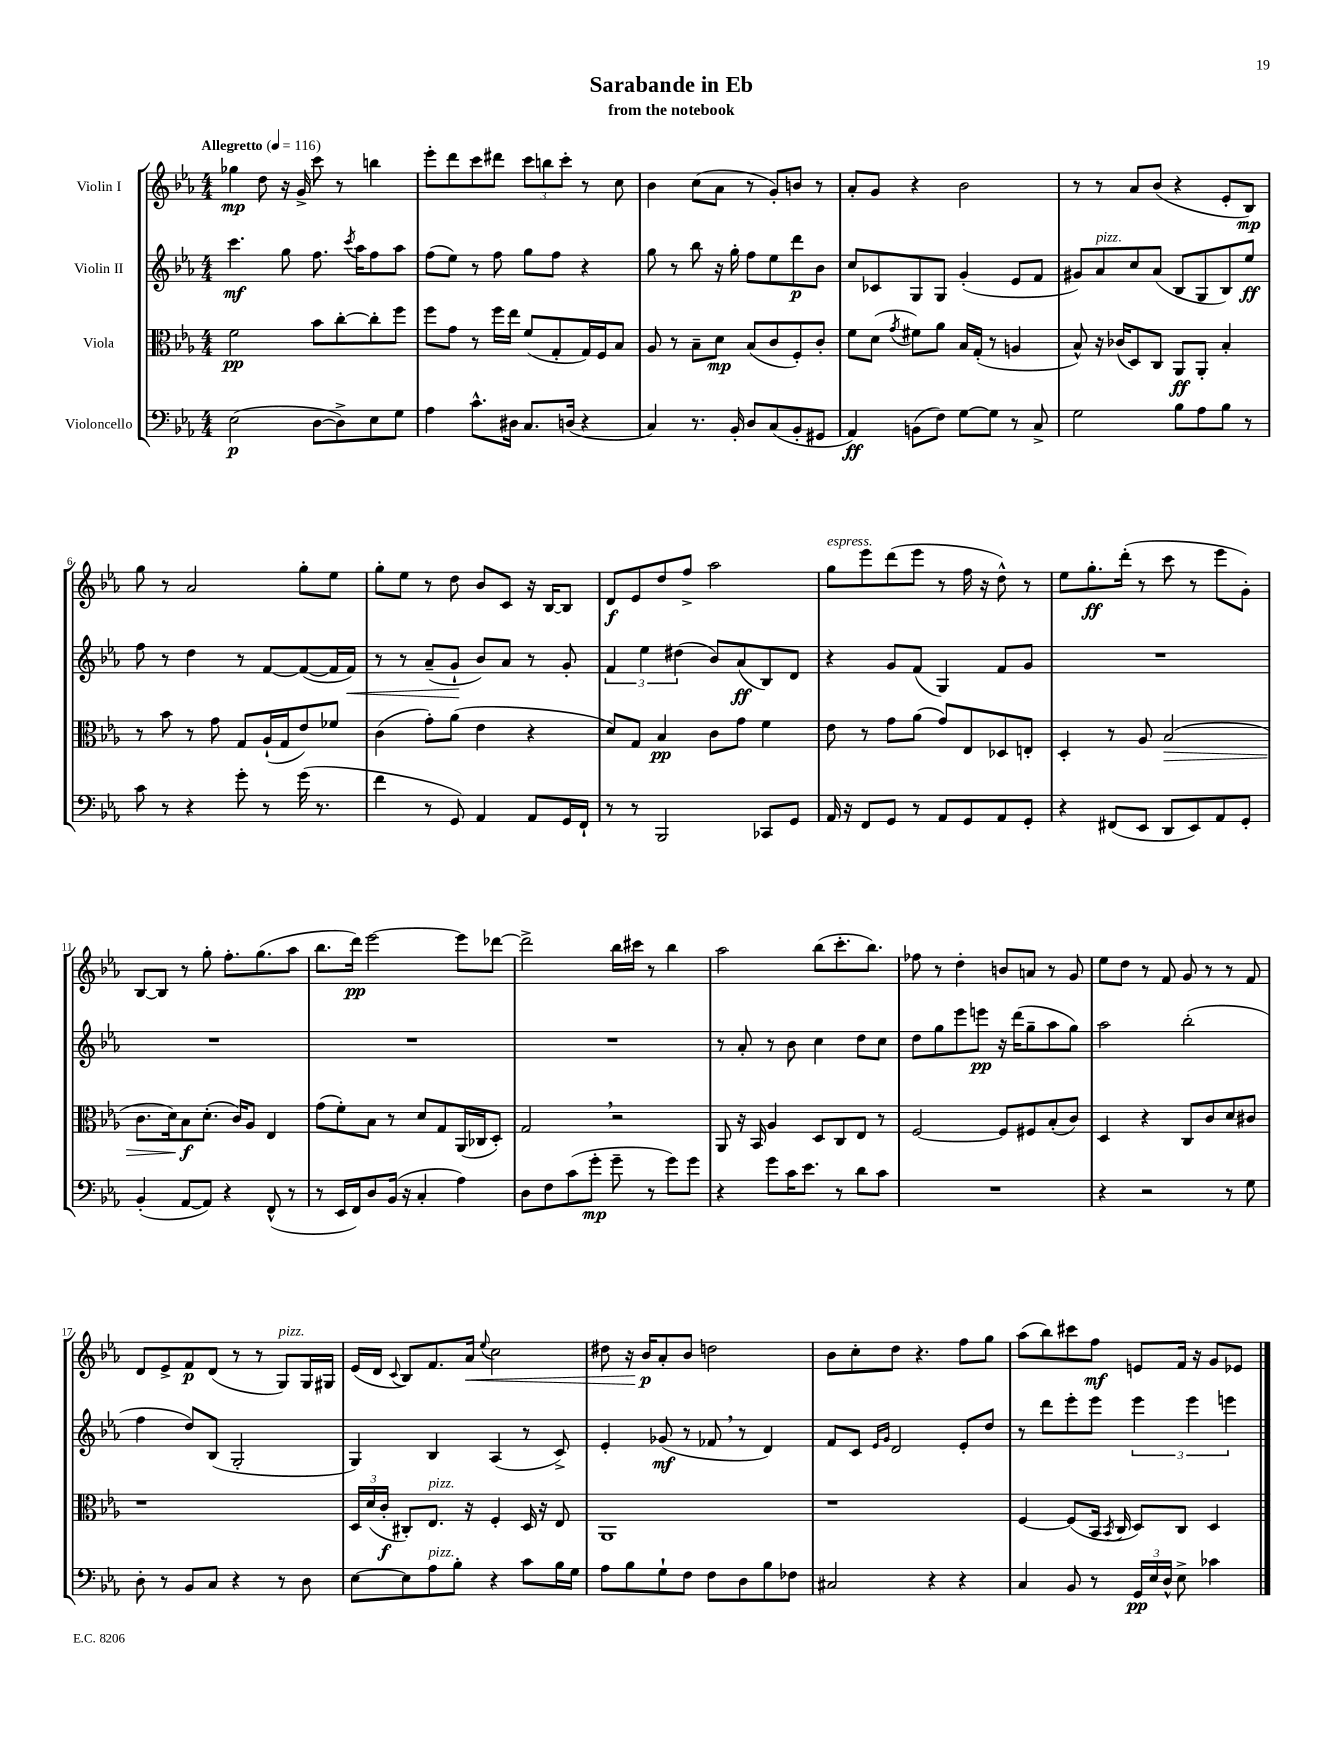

**kern	**dynam	**kern	**dynam	**kern	**dynam	**kern	**dynam
*part4	*part4	*part3	*part3	*part2	*part2	*part1	*part1
*staff4	*staff4	*staff3	*staff3	*staff2	*staff2	*staff1	*staff1
*I"Violoncello	*	*I"Viola	*	*I"Violin II	*	*I"Violin I	*
*clefF4	*	*clefC3	*	*clefG2	*	*clefG2	*
*k[b-e-a-]	*	*k[b-e-a-]	*	*k[b-e-a-]	*	*k[b-e-a-]	*
*M4/4	*	*M4/4	*	*M4/4	*	*M4/4	*
*MM116	*	*MM116	*	*MM116	*	*MM116	*
=1	=1	=1	=1	=1	=1	=1	=1
!	!	!	!	!	!	!LO:TX:a:B:t=Allegretto	!
(2E-\	p	2f\	pp	4.ccc\	mf	4gg-X\	mp
.	.	.	.	.	.	8dd\	.
.	.	.	.	8gg\	.	16r	.
.	.	.	.	.	.	16g^/	.
[8D\L	.	8b-\L	.	8.ff\	.	8ccc\	.
8D^\])	.	[8cc'\	.	.	.	8r	.
.	.	.	.	8qccc/	.	.	.
.	.	.	.	16aa-\KL	.	.	.
8E-\	.	8cc'\]	.	8ff\	.	4bbn\	.
8G\J	.	8ff\J	.	8aa-\J	.	.	.
=2	=2	=2	=2	=2	=2	=2	=2
4A-\	.	8ff\L	.	(8ff\L	.	8eee-'\L	.
.	.	8g\J	.	8ee-\J)	.	8ddd\	.
8.c^^\L	.	8r	.	8r	.	8ccc\	.
.	.	16ff\LL	.	8ff\	.	8ddd#X\J	.
16D#X\Jk	.	16ee-\JJ	.	.	.	.	.
8.C/L	.	(8f/L	.	8gg\L	.	12ccc\L	.
.	.	.	.	.	.	12bbn\	.
.	.	8G'/	.	8ff\J	.	.	.
.	.	.	.	.	.	12ccc'\J	.
(16Dn/Jk	.	.	.	.	.	.	.
4r	.	16G/L)	.	4r	.	8r	.
.	.	16F/J	.	.	.	.	.
.	.	8B-/J	.	.	.	8cc\	.
=3	=3	=3	=3	=3	=3	=3	=3
4C/)	.	8A-/	.	8gg\	.	4b-\	.
.	.	8r	.	8r	.	.	.
8.r	.	8B-~\L	.	8bb-\	.	(8cc\L	.
.	.	8d\J	mp	16r	.	8a-\J	.
16BB-'/	.	.	.	16gg'\	.	.	.
8D/L	.	(8B-/L	.	8ff\L	.	8r	.
(8C/	.	8c/	.	8ee-\	.	8g'/L)	.
8BB-'/	.	8F'/)	.	8ddd\	p	8bn/J	.
8GG#X/J	.	8c'/J	.	8b-\J	.	8r	.
=4	=4	=4	=4	=4	=4	=4	=4
4AA-/)	ff	8f\L	.	8cc/L	.	8a-'/L	.
.	.	(8d\J	.	8c-X/	.	8g/J	.
.	.	8qg/	.	.	.	.	.
(8BBn\L	.	8f#X\L)	.	8G/	.	4r	.
8F\J)	.	8a-\J	.	8G/J	.	.	.
[8G\L	.	16B-/LL	.	(4g'/	.	2b-\	.
.	.	(16G'/JJ	.	.	.	.	.
8G\J]	.	8r	.	.	.	.	.
8r	.	4An/	.	8e-/L	.	.	.
8C^/	.	.	.	8f/J	.	.	.
=5	=5	=5	=5	=5	=5	=5	=5
2G\	.	8B-^^/)	.	8g#X/L)	.	8r	.
!	!	!	!	!LO:TX:a:i:t=pizz.	!	!	!
.	.	16r	.	8a-/	.	8r	.
.	.	(16c-X/KL	.	.	.	.	.
.	.	8D/)	.	8cc/	.	8a-/L	.
.	.	8C/J	.	(8a-/J	.	(8b-/J	.
8B-\L	.	8AA-/L	ff	8B-/L	.	4r	.
8A-\	.	8AA-'/J	.	8G/	.	.	.
8B-\J	.	4B-'/	.	8B-/)	.	8e-'/L	.
8r	.	.	.	8ee-/J	ff	8B-/J)	mp
!!LO:LB:g=z
=6	=6	=6	=6	=6	=6	=6	=6
8c\	.	8r	.	8ff\	.	8gg\	.
8r	.	8b-\	.	8r	.	8r	.
4r	.	8r	.	4dd\	.	2a-/	.
.	.	8g\	.	.	.	.	.
8g'\	.	8G/L	.	8r	.	.	.
8r	.	(16A-`/L	.	[8f/L	.	.	.
.	.	16G/J	.	.	.	.	.
(16g\	.	8e-/)	.	(8f/_	.	8gg'\L	.
8.r	.	.	.	.	.	.	.
.	.	8f-X/J	.	16f/L]	.	8ee-\J	.
!	!	!	!	!	!LO:HP:b	!	!
.	.	.	.	16f/JJ)	<	.	.
=7	=7	=7	=7	=7	=7	=7	=7
4f\	.	(4c\	.	8r	.	8gg'\L	.
.	.	.	.	8r	.	8ee-\J	.
8r	.	8g'\L)	.	(8a-~/L	.	8r	.
8GG/)	.	(8a-\J	.	8g`/J	.	8dd\	.
4AA-/	.	4e-\	.	8b-/L)	[	8b-/L	.
.	.	.	.	8a-/J	.	8c/J	.
8AA-/L	.	4r	.	8r	.	16r	.
.	.	.	.	.	.	[16B-/KL	.
16GG/L	.	.	.	8g'/	.	8B-/J]	.
16FF`/JJ	.	.	.	.	.	.	.
=8	=8	=8	=8	=8	=8	=8	=8
8r	.	8d/L)	.	6f/	.	8d/L	f
8r	.	8G/J	.	.	.	8e-/	.
.	.	.	.	6ee-\	.	.	.
2BBB-/	.	4B-/	pp	.	.	8dd/	.
.	.	.	.	(6dd#X\	.	.	.
.	.	.	.	.	.	8ff^/J	.
.	.	8c\L	.	8b-/L)	.	2aa-\	.
.	.	8g\J	.	(8a-/	ff	.	.
8CC-X/L	.	4f\	.	8B-/)	.	.	.
8GG/J	.	.	.	8d/J	.	.	.
=9	=9	=9	=9	=9	=9	=9	=9
!	!	!	!	!	!	!LO:TX:a:i:t=espress.	!
16AA-/	.	8e-\	.	4r	.	8gg\L	.
16r	.	.	.	.	.	.	.
8FF/L	.	8r	.	.	.	8eee-\	.
8GG/J	.	8g\L	.	8g/L	.	(8ddd\	.
8r	.	(8a-\J	.	(8f/J	.	8eee-\J	.
8AA-/L	.	8g/L)	.	4G/)	.	8r	.
8GG/	.	8E-/	.	.	.	16ff\	.
.	.	.	.	.	.	16r	.
8AA-/	.	8D-X/	.	8f/L	.	8dd^^\)	.
8GG'/J	.	8En'/J	.	8g/J	.	8r	.
=10	=10	=10	=10	=10	=10	=10	=10
4r	.	4D'/	.	1r	.	8ee-\L	.
.	.	.	.	.	.	8.gg'\	ff
(8FF#X/L	.	8r	.	.	.	.	.
.	.	.	.	.	.	(16ddd'\Jk	.
8EE-/J	.	8A-/	.	.	.	8r	.
!	!	!	!LO:HP:b	!	!	!	!
8DD/L	.	(2B-/	>	.	.	8ccc\	.
8EE-/)	.	.	.	.	.	8r	.
8AA-/	.	.	.	.	.	8eee-\L	.
8GG'/J	.	.	.	.	.	8g'\J)	.
!!LO:LB:g=z
=11	=11	=11	=11	=11	=11	=11	=11
(4BB-'/	.	8.c\L	.	1r	.	[8B-/L	.
.	.	.	.	.	.	8B-/J]	.
.	.	16d\k)	.	.	.	.	.
[8AA-/L	.	8B-\	f	.	.	8r	.
8AA-/J])	.	(8.d'\J	]	.	.	8gg'\	.
4r	.	.	.	.	.	8.ff'\L	.
.	.	16c/KL)	.	.	.	.	.
.	.	8A-/J	.	.	.	.	.
.	.	.	.	.	.	(8.gg\	.
(8FF^^/	.	4E-/	.	.	.	.	.
8r	.	.	.	.	.	8aa-\J	.
=12	=12	=12	=12	=12	=12	=12	=12
8r	.	(8g\L	.	1r	.	8.bb-\L	.
16EE-/LL	.	8f'\)	.	.	.	.	.
16FF/J)	.	.	.	.	.	16ddd\Jk)	pp
8D/	.	8B-\J	.	.	.	[2eee-\	.
(16BB-/Jk	.	8r	.	.	.	.	.
16r	.	.	.	.	.	.	.
4C'/	.	8d/L	.	.	.	.	.
.	.	8G/	.	.	.	.	.
4A-\)	.	(16AA-/L	.	.	.	8eee-\L]	.
.	.	16C-X/J	.	.	.	.	.
.	.	8D'/J)	.	.	.	[8ddd-X\J	.
=13	=13	=13	=13	=13	=13	=13	=13
8D\L	.	2G,/	.	1r	.	2ddd-^\]	.
8F\	.	.	.	.	.	.	.
(8c\	.	.	.	.	.	.	.
8g'\J	mp	.	.	.	.	.	.
8g~\	.	2r	.	.	.	16bb-\LL	.
.	.	.	.	.	.	16ccc#X\JJ	.
8r	.	.	.	.	.	8r	.
8g\L)	.	.	.	.	.	4bb-\	.
8g\J	.	.	.	.	.	.	.
=14	=14	=14	=14	=14	=14	=14	=14
4r	.	8AA-/	.	8r	.	2aa-\	.
.	.	16r	.	8a-'/	.	.	.
.	.	16BB-/	.	.	.	.	.
8g\L	.	4A-/	.	8r	.	.	.
16c\K	.	.	.	8b-\	.	.	.
8.e-\J	.	.	.	.	.	.	.
.	.	8D/L	.	4cc\	.	(8bb-\L	.
8r	.	8C/	.	.	.	8.ccc'\	.
8d\L	.	8E-/J	.	8dd\L	.	.	.
.	.	.	.	.	.	8.bb-\J)	.
8c\J	.	8r	.	8cc\J	.	.	.
=15	=15	=15	=15	=15	=15	=15	=15
1r	.	[2F/	.	8dd\L	.	8ff-X\	.
.	.	.	.	8gg\	.	8r	.
.	.	.	.	8eee-\	.	4dd'\	.
.	.	.	.	8eeen\J	pp	.	.
.	.	8F/L]	.	16r	.	8bn/L	.
.	.	.	.	(16ddd\KL	.	.	.
.	.	8F#X/	.	8gg~\	.	8an/J	.
.	.	(8B-'/	.	8aa-\	.	8r	.
.	.	8c/J)	.	8gg\J)	.	8g/	.
=16	=16	=16	=16	=16	=16	=16	=16
4r	.	4D/	.	2aa-\	.	8ee-\L	.
.	.	.	.	.	.	8dd\J	.
2r	.	4r	.	.	.	8r	.
.	.	.	.	.	.	8f/	.
.	.	8C/L	.	(2bb-'\	.	8g/	.
.	.	8c/	.	.	.	8r	.
8r	.	8d/	.	.	.	8r	.
8G\	.	8c#X/J	.	.	.	8f/	.
!!LO:LB:g=z
=17	=17	=17	=17	=17	=17	=17	=17
8D'\	.	1r	.	4ff\	.	8d/L	.
8r	.	.	.	.	.	8e-^/	.
8BB-/L	.	.	.	8dd/L)	.	8f/	p
8C/J	.	.	.	(8B-/J	.	(8d/J	.
4r	.	.	.	2G'/	.	8r	.
.	.	.	.	.	.	8r	.
!	!	!	!	!	!	!LO:TX:a:i:t=pizz.	!
8r	.	.	.	.	.	8G/L)	.
8D\	.	.	.	.	.	16G/L	.
.	.	.	.	.	.	16G#X/JJ	.
=18	=18	=18	=18	=18	=18	=18	=18
[8E-\L	.	24D/LL	.	4G/)	.	(16e-/LL	.
.	.	(24d/	.	.	.	.	.
.	.	.	.	.	.	16d/JJ	.
.	.	24c'/JJ	f	.	.	.	.
.	.	.	.	.	.	8qqc/	.
8E-\]	.	8C#X'/L)	.	.	.	8B-/L)	.
!	!	!LO:TX:a:i:t=pizz.	!	!	!	!	!
!LO:TX:a:i:t=pizz.	!	!	!	!	!	!	!
8A-\	.	8.E-/J	.	4B-/	.	8.f/	.
8B-'\J	.	.	.	.	.	.	.
!	!	!	!	!	!	!	!LO:HP:b
.	.	16r	.	.	.	16a-/Jk	<
.	.	.	.	.	.	8qqee-/	.
4r	.	4F'/	.	(4A-/	.	2cc\	.
8c\L	.	16D/	.	8r	.	.	.
.	.	16r	.	.	.	.	.
16B-\L	.	8E-/	.	8c^/)	.	.	.
16G\JJ	.	.	.	.	.	.	.
=19	=19	=19	=19	=19	=19	=19	=19
8A-\L	.	1AA-	.	4e-'/	.	8dd#X\	.
8B-\	.	.	.	.	.	16r	.
.	.	.	.	.	.	16b-/KL	p
8G`\	.	.	.	(8g-X/	mf	8a-'/	[
8F\J	.	.	.	8r	.	8b-/J	.
8F\L	.	.	.	8f-X,/	.	2ddn\	.
8D\	.	.	.	8r	.	.	.
8B-\	.	.	.	4d/)	.	.	.
8F-X\J	.	.	.	.	.	.	.
=20	=20	=20	=20	=20	=20	=20	=20
2C#X/	.	1r	.	8f/L	.	8b-\L	.
.	.	.	.	8c/J	.	8cc'\	.
.	.	.	.	16qqe-/LL	.	.	.
.	.	.	.	16qqg/JJ	.	.	.
.	.	.	.	2d/	.	8dd\J	.
.	.	.	.	.	.	4.r	.
4r	.	.	.	.	.	.	.
4r	.	.	.	8e-'/L	.	8ff\L	.
.	.	.	.	8dd/J	.	8gg\J	.
=21	=21	=21	=21	=21	=21	=21	=21
4C/	.	[4F/	.	8r	.	(8aa-\L	.
.	.	.	.	8ddd\L	.	8bb-\)	.
8BB-/	.	(8F/L]	.	8eee-'\	.	8ccc#X\	.
8r	.	16BB-/Jk	.	8eee-\J	.	8ff\J	mf
.	.	8qBB-/	.	.	.	.	.
.	.	16C/	.	.	.	.	.
24GG/LL	pp	8D/L)	.	6eee-\	.	8en/L	.
24E-/	.	.	.	.	.	.	.
24D^^/JJ	.	.	.	.	.	.	.
8E-^\	.	8C/J	.	.	.	16f/Jk	.
.	.	.	.	6eee-\	.	.	.
.	.	.	.	.	.	16r	.
4c-X\	.	4D/	.	.	.	8g/L	.
.	.	.	.	6eeen\	.	.	.
.	.	.	.	.	.	8e-X/J	.
==	==	==	==	==	==	==	==
*-	*-	*-	*-	*-	*-	*-	*-
